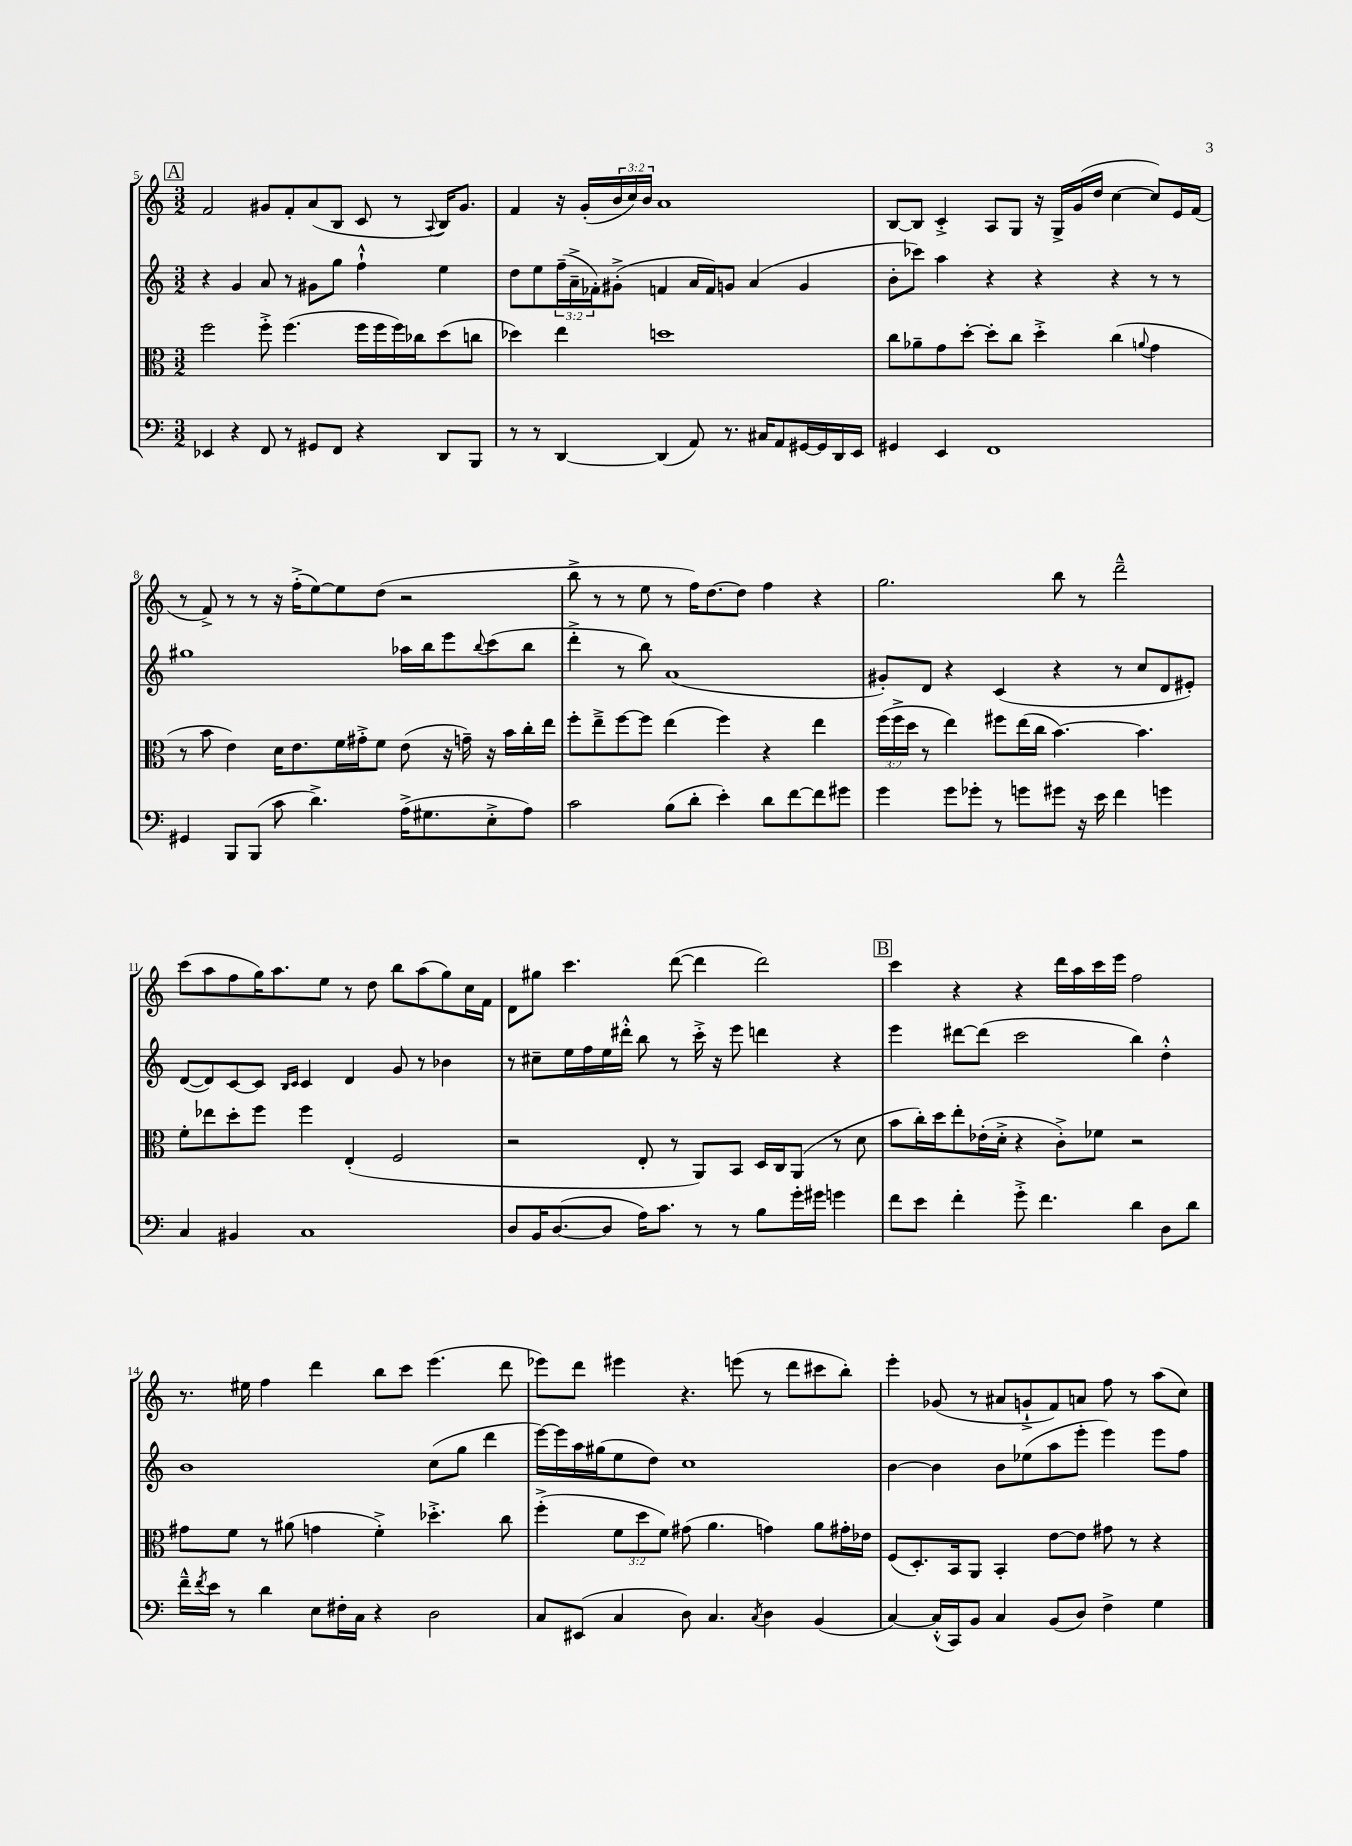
<<
\new StaffGroup <<
\new Staff = "s0" {
    \clef treble \key c \major \numericTimeSignature \time 3/2 \override Staff.TupletNumber.text = #tuplet-number::calc-fraction-text
    \mark \markup { \box "A" } f'2 gis'8 f'8-. a'8( b8 c'8 r8 \appoggiatura { a8 } b16) gis'8. |
    f'4 r16 g'16-.( \tuplet 3/2 { b'16 c''16) b'16 } a'1 |
    b8~ b8 c'4-.-> a8 g8 r16 g16-> g'16( d''16 c''4~ c''8) e'16 f'16( |
    r8 f'8->) r8 r8 r16 f''16-.->( e''8~) e''8 d''8( r2 |
    b''8-> r8 r8 e''8 r8 f''16) d''8.~ d''8 f''4 r4 |
    g''2. b''8 r8 d'''2---^ |
    c'''8( a''8 f''8 g''16) a''8. e''8 r8 d''8 b''8 a''8( g''8) c''16 f'16 |
    d'8 gis''8 c'''4. d'''8~( d'''4 d'''2) |
    \mark \markup { \box "B" } c'''4 r4 r4 d'''16 a''16 c'''16 e'''16 f''2 |
    r8. eis''16 f''4 d'''4 b''8 c'''8 e'''4.( d'''8 |
    ees'''8) d'''8 eis'''4 r4. e'''8( r8 d'''8 cis'''8 b''8-.) |
    e'''4-. ges'8( r8 ais'8 g'8-!-> f'8) a'8 f''8 r8 a''8( c''8) \bar "|." |
}
\new Staff = "s1" {
    \clef treble \key c \major \numericTimeSignature \time 3/2 \override Staff.TupletNumber.text = #tuplet-number::calc-fraction-text
    \mark \markup { \box "A" } r4 g'4 a'8 r8 gis'8 g''8 f''4-!-^ e''4 |
    d''8 e''8 \tuplet 3/2 { f''16--( a'16---> fes'16-.) } gis'8-.->( f'4 a'16 f'16) g'8 a'4( g'4 |
    b'8-. ces'''8) a''4 r4 r4 r4 r8 r8 |
    gis''1 aes''16 b''16 e'''8 \appoggiatura { b''8 } c'''8( b''8 |
    d'''4-.-> r8 b''8) a'1( |
    gis'8-.) d'8 r4 c'4( r4 r8 c''8 d'8 eis'8-.) |
    d'8~( d'8) c'8~ c'8 \grace { b16 c'16 } c'4 d'4 g'8 r8 bes'4 |
    r8 cis''8-- e''16 f''16 e''16 dis'''16-.-^ b''8 r8 c'''16-.-> r16 e'''8 d'''4 r4 |
    \mark \markup { \box "B" } e'''4 dis'''8~ dis'''8( c'''2 b''4) d''4-.-^ |
    b'1 c''8( g''8 d'''4 |
    e'''16~) e'''16 a''16 gis''16( e''8 d''8) c''1 |
    b'4~ b'4 b'8 ees''8( a''8 e'''8-. e'''4) e'''8 f''8 \bar "|." |
}
\new Staff = "s2" {
    \clef alto \key c \major \numericTimeSignature \time 3/2 \override Staff.TupletNumber.text = #tuplet-number::calc-fraction-text
    \mark \markup { \box "A" } f''2 f''8-.-> f''4.( f''16 f''16 f''16) ces''16 d''8( c''8 |
    des''4) e''4 d''1 |
    c''8 aes'8-- g'8 d''8~-. d''8-. c''8 d''4-.-> c''4( \appoggiatura { a'8 } g'4 |
    r8 b'8 e'4) d'16 e'8. f'16 gis'16-.-> f'8 e'8( r16 g'16--) r16 b'16 c''16-. e''16 |
    f''8-. e''8---> f''8~ f''8 e''4( f''4) r4 e''4 |
    \tuplet 3/2 { f''16( f''16-> d''16 } r8 e''4) fis''8 e''16( c''16 b'4.~) b'4. |
    f'8-. ees''8 d''8-. f''8 f''4 e4-.( f2 |
    r2 e8-. r8 a,8) b,8 d16 c16 a,8( r8 d'8 |
    \mark \markup { \box "B" } b'8 c''16-.) d''16 e''8-. ees'16-.( d'16-.-> r4 c'8-.->) fes'8 r2 |
    gis'8 f'8 r8 ais'8( g'4 f'4-.->) des''4.-.-> c''8 |
    f''4-.->( \tuplet 3/2 { f'8 d''8 f'8) } gis'8( a'4. g'4) a'8 gis'16-. ees'16 |
    f8( d8.-.) b,16 a,8 b,4-. e'8~ e'8 gis'8 r8 r4 \bar "|." |
}
\new Staff = "s3" {
    \clef bass \key c \major \numericTimeSignature \time 3/2
    \mark \markup { \box "A" } ees,4 r4 f,8 r8 gis,8 f,8 r4 d,8 b,,8 |
    r8 r8 d,4~ d,4( a,8) r8. cis16 a,8 gis,16~ gis,16 d,16 e,16 |
    gis,4 e,4 f,1 |
    gis,4 b,,8 b,,8( c'8 d'4.->) a16->( gis8. e8-.-> a8) |
    c'2 b8( d'8-. e'4-.) d'8 f'8~ f'8 gis'8 |
    g'4 g'8 ges'8-. r8 g'8 gis'8 r16 e'16 f'4 g'4 |
    c4 bis,4 c1 |
    d8 b,16 d8.~( d8 a16) c'8. r8 r8 b8 g'16-. gis'16 g'4 |
    \mark \markup { \box "B" } f'8 e'8 f'4-. g'8-.-> f'4. d'4 d8 d'8 |
    f'16---^ \acciaccatura { f'8 } e'16 r8 d'4 e8 fis16-. c16 r4 d2 |
    c8 eis,8( c4 d8) c4. \acciaccatura { c8 } d4 b,4( |
    c4~) c16-.-^( c,16) b,8 c4 b,8( d8) f4-> g4 \bar "|." |
}
>>
>>
\layout { \context { \Score currentBarNumber = #5 } }
